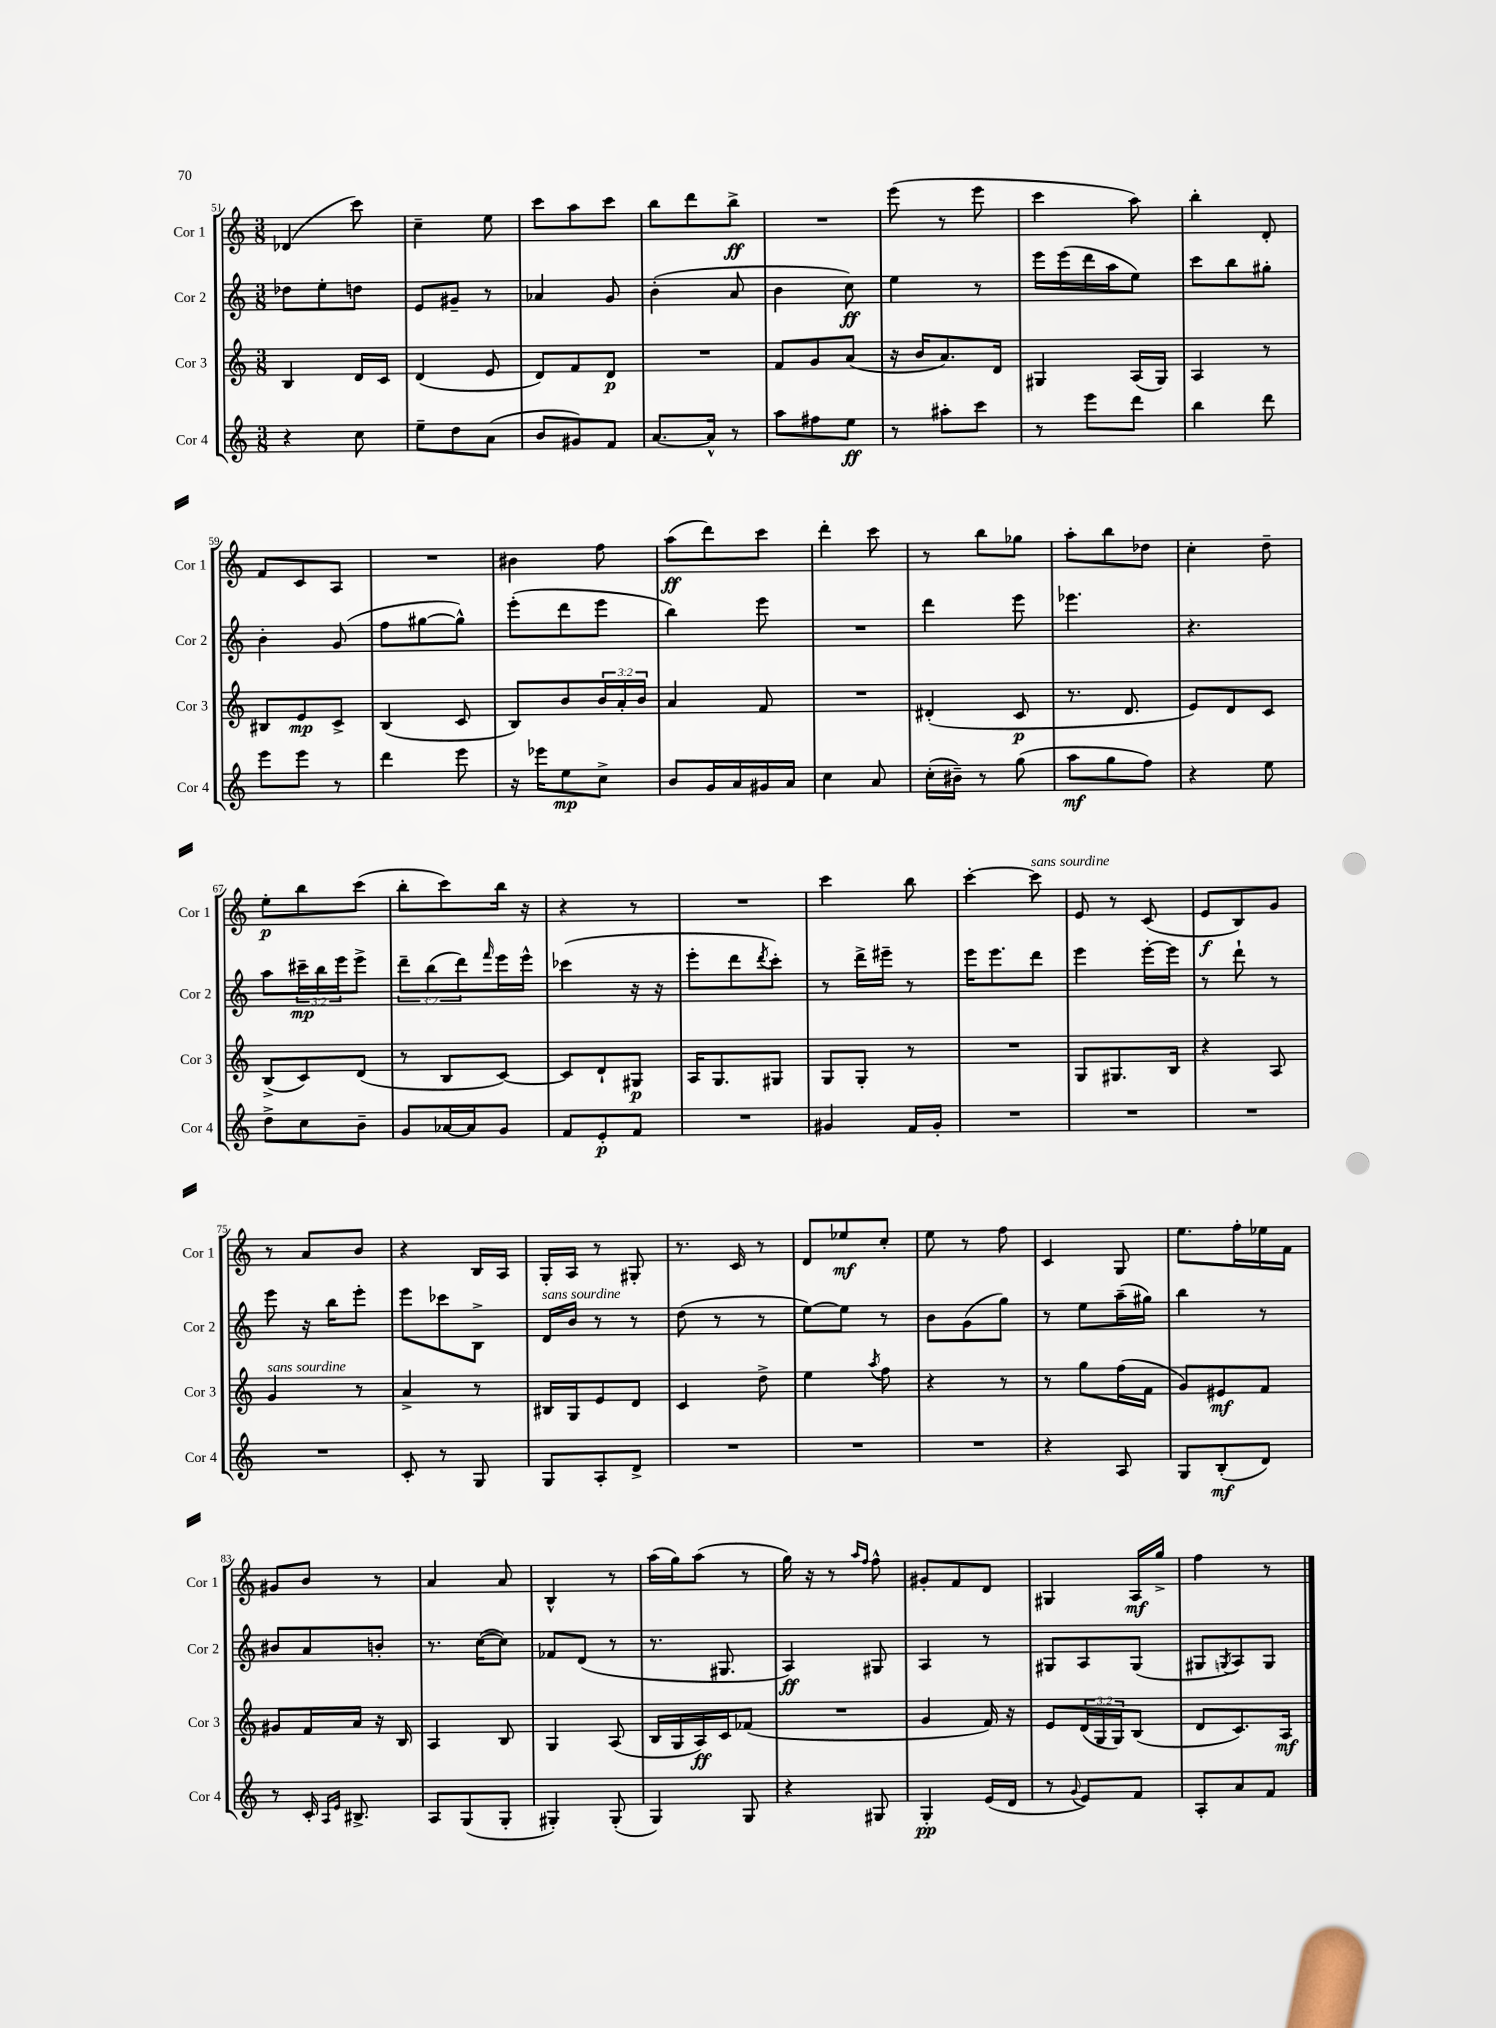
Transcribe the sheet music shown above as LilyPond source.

<<
\new StaffGroup <<
\new Staff = "s0" \with { instrumentName = "Cor 1" shortInstrumentName = "Cor 1" } {
    \clef treble \key c \major \numericTimeSignature \time 3/8
    des'4( c'''8) |
    c''4-- e''8 |
    c'''8 a''8 c'''8 |
    b''8 d'''8 b''8->\ff |
    R4. |
    e'''8( r8 e'''8 |
    c'''4 a''8) |
    b''4-. d'8-. |
    f'8 c'8 a8 |
    R4. |
    bis'4 f''8 |
    a''8\ff( d'''8) c'''8 |
    d'''4-. c'''8 |
    r8 b''8 ges''8 |
    a''8-. b''8 des''8 |
    c''4-. d''8-- |
    e''8-.\p b''8 c'''8( |
    b''8-. c'''8) b''16 r16 |
    r4 r8 |
    R4. |
    c'''4 b''8 |
    c'''4~-. c'''8^\markup { \italic "sans sourdine" } |
    e'8 r8 c'8( |
    e'8\f b8) g'8 |
    r8 a'8 b'8 |
    r4 b16 a16 |
    g16-. a16 r8 gis8-. |
    r8. c'16 r8 |
    d'8 ees''8\mf c''8-. |
    e''8 r8 f''8 |
    c'4 g8 |
    e''8. f''16-. ees''16 f'16 |
    gis'8 b'8 r8 |
    a'4 a'8 |
    b4-^ r8 |
    a''16( g''16) a''8( r8 |
    g''16) r16 r8 \grace { a''16 f''16 } f''8-^ |
    gis'8-. f'8 d'8 |
    gis4 a16\mf g''16-> |
    f''4 r8 \bar "|." |
}
\new Staff = "s1" \with { instrumentName = "Cor 2" shortInstrumentName = "Cor 2" } {
    \clef treble \key c \major \numericTimeSignature \time 3/8 \override Staff.TupletNumber.text = #tuplet-number::calc-fraction-text
    des''8 e''8-. d''8 |
    e'8 gis'8-- r8 |
    aes'4 g'8 |
    b'4-.( a'8 |
    b'4 c''8\ff) |
    e''4 r8 |
    e'''16 e'''16( d'''16 a''16 e''8) |
    c'''8 b''8 gis''8-. |
    b'4-. g'8( |
    f''8 gis''8~ gis''8-^) |
    e'''8-.( d'''8 e'''8 |
    b''4) e'''8 |
    R4. |
    d'''4 e'''8 |
    ees'''4. |
    r4. |
    a''8 \tuplet 3/2 { cis'''16--\mp b''16 e'''16 } e'''8-> |
    \tuplet 3/2 { d'''8-- b''8( d'''8) } \grace { f'''16 } e'''16 e'''16-^ |
    ces'''4( r16 r16 |
    e'''8-. d'''8 \acciaccatura { d'''8 } c'''8-.) |
    r8 d'''16-> eis'''16-- r8 |
    e'''16 e'''8. d'''8 |
    e'''4 e'''16~-. e'''16 |
    r8 d'''8-! r8 |
    e'''8 r16 b''16 e'''8-. |
    e'''8 ces'''8 b8-> |
    d'16^\markup { \italic "sans sourdine" } b'16 r8 r8 |
    d''8( r8 r8 |
    e''8~) e''8 r8 |
    b'8 g'8( g''8) |
    r8 e''8 a''16--( gis''16) |
    b''4 r8 |
    bis'8 a'8 b'8-. |
    r8. c''16~( c''8) |
    fes'8 d'8( r8 |
    r8. gis8. |
    a4\ff) gis8 |
    a4 r8 |
    gis8 a8 gis8( |
    gis8 \acciaccatura { g8 } a8) g8 \bar "|." |
}
\new Staff = "s2" \with { instrumentName = "Cor 3" shortInstrumentName = "Cor 3" } {
    \clef treble \key c \major \numericTimeSignature \time 3/8 \override Staff.TupletNumber.text = #tuplet-number::calc-fraction-text
    b4 d'16 c'16 |
    d'4( e'8 |
    d'8) f'8 d'8\p |
    R4. |
    f'8 g'8 a'8( |
    r16 b'16 a'8.) d'16 |
    gis4 a16( gis16) |
    a4 r8 |
    bis8 e'8\mp c'8-> |
    b4( c'8 |
    b8) b'8 \tuplet 3/2 { b'16 a'16-. b'16 } |
    a'4 f'8 |
    R4. |
    dis'4-.( c'8\p |
    r8. d'8. |
    e'8) d'8 c'8 |
    b8->( c'8) d'8( |
    r8 b8 c'8~) |
    c'8 d'8-! gis8\p |
    a16 g8. gis8 |
    g8 g8-. r8 |
    R4. |
    g8 gis8. b16 |
    r4 a8 |
    g'4^\markup { \italic "sans sourdine" } r8 |
    a'4-> r8 |
    bis16 g16 e'8 d'8 |
    c'4 d''8-> |
    e''4 \acciaccatura { a''8 } f''8 |
    r4 r8 |
    r8 g''8 f''16( f'16 |
    g'8) eis'8\mf f'8 |
    gis'8 f'16 a'16 r16 b16 |
    a4 b8 |
    g4 a8( |
    b16 g16 a16\ff) c'16 fes'8( |
    R4. |
    g'4 f'16) r16 |
    e'8 \tuplet 3/2 { d'16( g16 g16) } b8( |
    d'8 c'8.) a16\mf \bar "|." |
}
\new Staff = "s3" \with { instrumentName = "Cor 4" shortInstrumentName = "Cor 4" } {
    \clef treble \key c \major \numericTimeSignature \time 3/8
    r4 c''8 |
    e''8-- d''8 a'8( |
    b'8 gis'8) f'8 |
    a'8.~ a'16-^ r8 |
    a''8 fis''8 e''8\ff |
    r8 ais''8-. c'''8 |
    r8 e'''8 d'''8 |
    b''4 d'''8 |
    e'''8 e'''8 r8 |
    d'''4 e'''8 |
    r16 ees'''16 e''8\mp c''8-> |
    b'8 g'16 a'16 gis'16 a'16 |
    c''4 a'8 |
    c''16-.( bis'16--) r8 g''8( |
    a''8\mf g''8 f''8) |
    r4 e''8 |
    d''8-> c''8 b'8-- |
    g'8 aes'16~ aes'16 g'8 |
    f'8 e'8-.\p f'8 |
    R4. |
    gis'4 f'16 gis'16-. |
    R4. |
    R4. |
    R4. |
    R4. |
    c'8-. r8 g8 |
    g8 a8-. d'8-> |
    R4. |
    R4. |
    R4. |
    r4 a8 |
    g8 b8-.\mf( d'8) |
    r8 c'16-. \grace { a16 e'16 } bis8.-> |
    a8 g8( g8-. |
    gis4-.) gis8-.( |
    g4) g8 |
    r4 gis8 |
    g4-.\pp e'16( d'16 |
    r8 \appoggiatura { g'8 } e'8) f'8 |
    a8-. a'8 f'8 \bar "|." |
}
>>
>>
\layout { \context { \Score currentBarNumber = #51 } }
